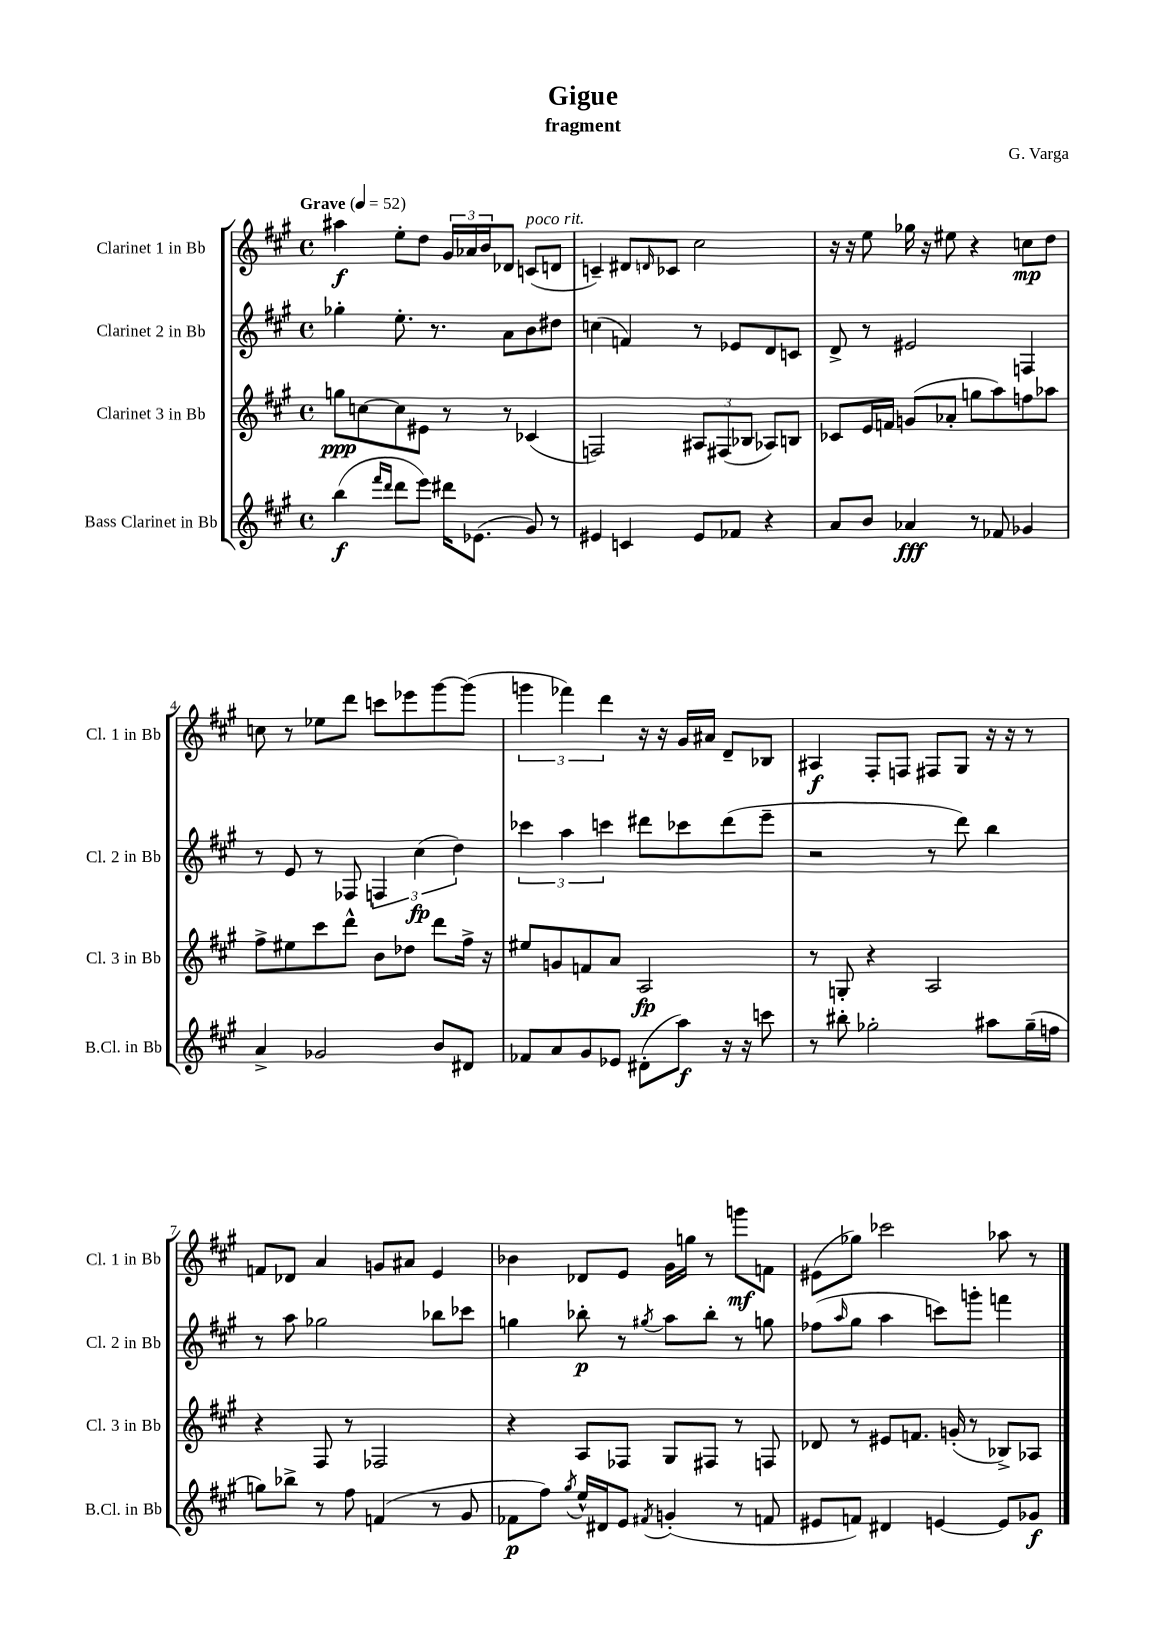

**kern	**dynam	**kern	**dynam	**kern	**dynam	**kern	**dynam
*part4	*part4	*part3	*part3	*part2	*part2	*part1	*part1
*staff4	*staff4	*staff3	*staff3	*staff2	*staff2	*staff1	*staff1
*I"Bass Clarinet in Bb	*	*I"Clarinet 3 in Bb	*	*I"Clarinet 2 in Bb	*	*I"Clarinet 1 in Bb	*
*I'B.Cl. in Bb	*	*I'Cl. 3 in Bb	*	*I'Cl. 2 in Bb	*	*I'Cl. 1 in Bb	*
*clefG2	*	*clefG2	*	*clefG2	*	*clefG2	*
*k[f#c#g#]	*	*k[f#c#g#]	*	*k[f#c#g#]	*	*k[f#c#g#]	*
*M4/4	*	*M4/4	*	*M4/4	*	*M4/4	*
*met(c)	*	*met(c)	*	*met(c)	*	*met(c)	*
*MM52	*	*MM52	*	*MM52	*	*MM52	*
=1	=1	=1	=1	=1	=1	=1	=1
!	!	!	!	!	!	!LO:TX:a:B:t=Grave	!
(4bb\	f	8ggn\L	ppp	4gg-X'\	.	4aa#X\	f
.	.	[8ccn\	.	.	.	.	.
16qqfff#/LL	.	.	.	.	.	.	.
16qqddd/JJ	.	.	.	.	.	.	.
8ddd\L	.	8cc\]	.	8.ee'\	.	8ee'\L	.
8eee\J)	.	8e#X\J	.	.	.	8dd\J	.
.	.	.	.	8.r	.	.	.
16ddd#X\KL	.	8r	.	.	.	24g#/LL	.
.	.	.	.	.	.	24a-X/	.
(8.e-X\J	.	.	.	.	.	.	.
.	.	.	.	.	.	24b/J	.
.	.	8r	.	8a\L	.	8d-X/J	.
!	!	!	!	!	!	!LO:TX:a:i:t=poco rit.	!
8g#/)	.	(4c-X/	.	8b\	.	(8cn/L	.
8r	.	.	.	8dd#X\J	.	8dn/J	.
=2	=2	=2	=2	=2	=2	=2	=2
4e#X/	.	2Fn/)	.	(4ccn\	.	4cn~/)	.
4cn/	.	.	.	4fn/)	.	8d#X/L	.
.	.	.	.	.	.	16qqdn/	.
.	.	.	.	.	.	8c-X/J	.
8e#/L	.	12A#X/L	.	8r	.	2cc#\	.
.	.	(12F#X/	.	.	.	.	.
8f-X/J	.	.	.	8e-X/L	.	.	.
.	.	12B-X/J	.	.	.	.	.
4r	.	8A-X/L)	.	8d/	.	.	.
.	.	8Bn/J	.	8cn/J	.	.	.
=3	=3	=3	=3	=3	=3	=3	=3
8a/L	.	8c-X/L	.	8d^/	.	16r	.
.	.	.	.	.	.	16r	.
8b/J	.	16e/L	.	8r	.	8ee\	.
.	.	16fn/JJ	.	.	.	.	.
4a-X/	fff	(8gn/L	.	2e#X/	.	16gg-X\	.
.	.	.	.	.	.	16r	.
.	.	8a-X'/J	.	.	.	8ee#X\	.
8r	.	8ggn\L	.	.	.	4r	.
8f-X/	.	8aa\)	.	.	.	.	.
4g-X/	.	8ffn\	.	4Fn/	.	8ccn\L	mp
.	.	8aa-X\J	.	.	.	8dd\J	.
!!LO:LB:g=z
=4	=4	=4	=4	=4	=4	=4	=4
4a^/	.	8ff#^\L	.	8r	.	8ccn\	.
.	.	8ee#X\	.	8e/	.	8r	.
2g-X/	.	8ccc#\	.	8r	.	8ee-X\L	.
.	.	8ddd^^\J	.	8F-X/	.	8ddd\J	.
.	.	8b\L	.	6Fn/	.	8cccn\L	.
.	.	8dd-X\J	.	.	.	8eee-X\	.
.	.	.	.	(6cc#\	fp	.	.
8b/L	.	8ddd\L	.	.	.	[8ggg#\	.
.	.	.	.	6dd\)	.	.	.
8d#X/J	.	16ff#^\Jk	.	.	.	(8ggg#\J]	.
.	.	16r	.	.	.	.	.
=5	=5	=5	=5	=5	=5	=5	=5
8f-X/L	.	8ee#X/L	.	6ccc-X\	.	6gggn\	.
8a/	.	8gn/	.	.	.	.	.
.	.	.	.	6aa\	.	6fff-X\)	.
8g#/	.	8fn/	.	.	.	.	.
.	.	.	.	6cccn\	.	6ddd\	.
8e-X/J	.	8a/J	.	.	.	.	.
(8d#X'\L	.	2A/	fp	8ddd#X\L	.	16r	.
.	.	.	.	.	.	16r	.
8aa\J)	f	.	.	8ccc-X\	.	16g#/LL	.
.	.	.	.	.	.	16a#X/JJ	.
16r	.	.	.	(8ddd#\	.	8d~/L	.
16r	.	.	.	.	.	.	.
8cccn\	.	.	.	8eee~\J	.	8B-X/J	.
=6	=6	=6	=6	=6	=6	=6	=6
8r	.	8r	.	2r	.	4A#X/	f
8bb#X'\	.	8Gn'/	.	.	.	.	.
2gg-X'\	.	4r	.	.	.	8F#'/L	.
.	.	.	.	.	.	8Fn/J	.
.	.	2A/	.	8r	.	8F#X/L	.
.	.	.	.	8ddd\)	.	8G#/J	.
8aa#X\L	.	.	.	4bb\	.	16r	.
.	.	.	.	.	.	16r	.
(16gg-~\L	.	.	.	.	.	8r	.
16ffn\JJ	.	.	.	.	.	.	.
!!LO:LB:g=z
=7	=7	=7	=7	=7	=7	=7	=7
8ggn\L)	.	4r	.	8r	.	8fn/L	.
8bb-X^\J	.	.	.	8aa\	.	8d-X/J	.
8r	.	8F#/	.	2gg-X\	.	4a/	.
8ff#\	.	8r	.	.	.	.	.
(4fn/	.	2F-X/	.	.	.	8gn/L	.
.	.	.	.	.	.	8a#X/J	.
8r	.	.	.	8bb-X\L	.	4e/	.
8g#/	.	.	.	8ccc-X\J	.	.	.
=8	=8	=8	=8	=8	=8	=8	=8
8f-X\L	p	4r	.	4ggn\	.	4b-X\	.
8ff#\J)	.	.	.	.	.	.	.
8qgg#/	.	.	.	.	.	.	.
16ee^^/LL	.	8A/L	.	8bb-X'\	p	8d-X/L	.
16d#X/J	.	.	.	.	.	.	.
8e/J	.	8F-X/J	.	8r	.	8e/J	.
8qf#X/	.	.	.	8qgg#X/	.	.	.
(4gn'/	.	8G#/L	.	8aa\L	.	16g#\LL	.
.	.	.	.	.	.	16ggn\JJ	.
.	.	8F#X/J	.	8bb-'\J	.	8r	.
8r	.	8r	.	8r	.	8gggn\L	mf
8fn/	.	8Fn/	.	8ggn\	.	8fn\J	.
=9	=9	=9	=9	=9	=9	=9	=9
8e#X/L	.	8d-X/	.	(8ff-X\L	.	(8e#X\L	.
.	.	.	.	16qqaa/	.	.	.
8fn/J)	.	8r	.	8gg#\J	.	8gg-X\J)	.
4d#X/	.	8e#X/L	.	4aa\	.	2ccc-X\	.
.	.	8.fn/J	.	.	.	.	.
[4en/	.	.	.	8cccn\L)	.	.	.
.	.	(16gn'/	.	.	.	.	.
.	.	8r	.	8gggn'\J	.	.	.
8e/L]	.	8B-X^/L)	.	4fffn\	.	8aa-X\	.
8g-X/J	f	8A-X/J	.	.	.	8r	.
==	==	==	==	==	==	==	==
*-	*-	*-	*-	*-	*-	*-	*-
